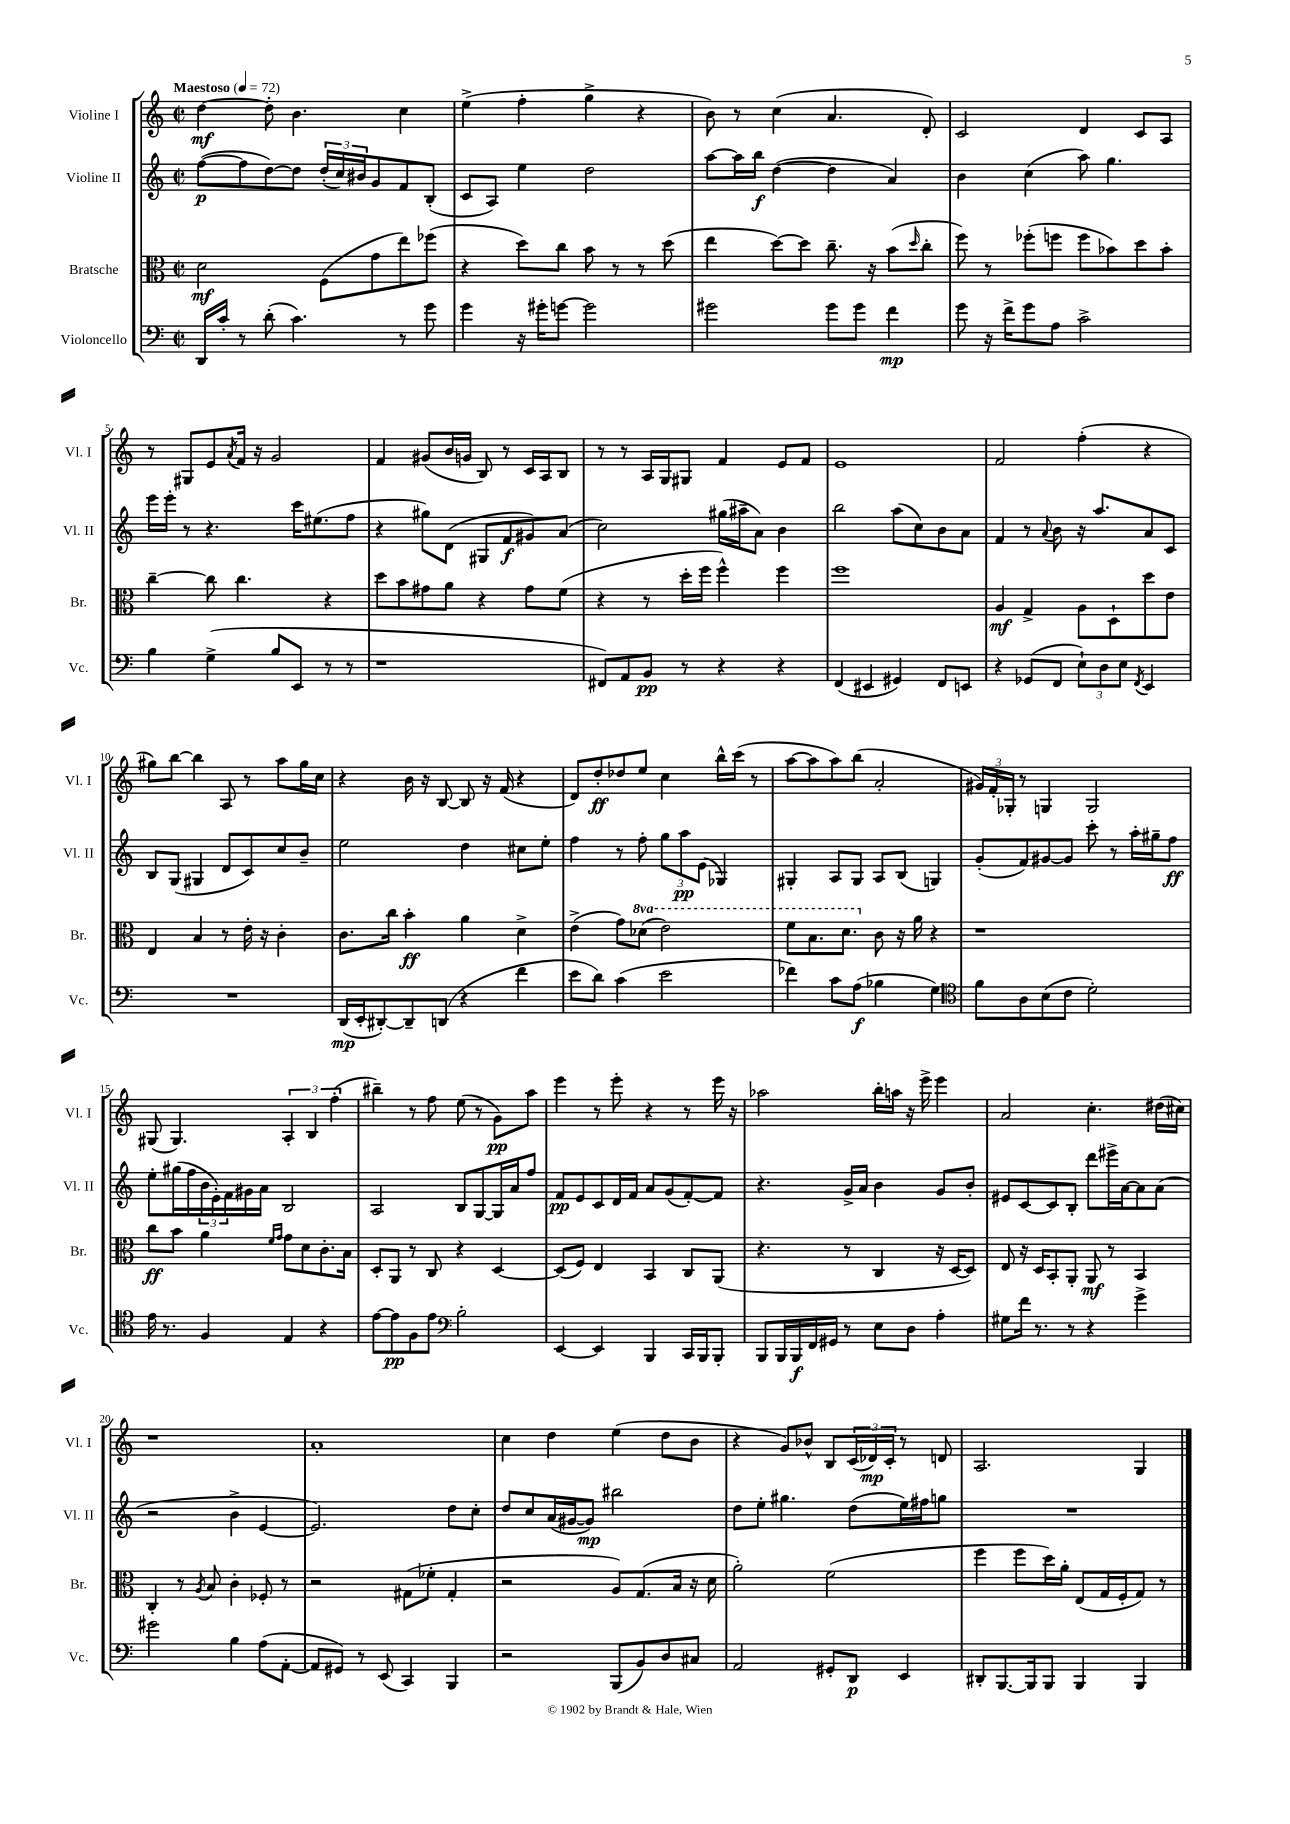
<<
\new StaffGroup <<
\new Staff = "s0" \with { instrumentName = "Violine I" shortInstrumentName = "Vl. I" } {
    \clef treble \key c \major \defaultTimeSignature \time 2/2 \tempo "Maestoso" 4 = 72
    d''4~\mf d''8-. b'4. c''4 |
    e''4->( f''4-. g''4-> r4 |
    b'8) r8 c''4( a'4. d'8-.) |
    c'2 d'4 c'8 a8 |
    r8 gis8 e'8 \acciaccatura { a'8 } f'16 r16 g'2 |
    f'4 gis'8( b'16 g'16 b8) r8 c'16 a16 b8 |
    r8 r8 a16 g16 gis8 f'4 e'8 f'8 |
    e'1 |
    f'2 f''4-.( r4 |
    gis''8) b''8~ b''4 a8 r8 a''8 gis''16 c''16 |
    r4 b'16 r16 b8~ b8 r16 f'16( r4 |
    d'8) d''8-.\ff des''8 e''8 c''4 b''16-^ c'''16( r8 |
    a''8~ a''8 a''8) b''8( a'2-. |
    \tuplet 3/2 { gis'16) f'16-. ges16-. } r8 g4 g2 |
    gis8( gis4.) \tuplet 3/2 { a4-. b4 f''4-.( } |
    bis''4--) r8 f''8 e''8( r8 g'8\pp) a''8 |
    e'''4 r8 e'''8-. r4 r8 e'''16 r16 |
    aes''2 b''16-. a''16 r16 e'''16-> e'''4 |
    a'2 c''4.-. dis''16( cis''16) |
    r1 |
    a'1-. |
    c''4 d''4 e''4( d''8 b'8 |
    r4 g'8) bes'8-^ b8 \tuplet 3/2 { c'16( des'16\mp) c'16-. } r8 d'8 |
    a2. g4 \bar "|." |
}
\new Staff = "s1" \with { instrumentName = "Violine II" shortInstrumentName = "Vl. II" } {
    \clef treble \key c \major \defaultTimeSignature \time 2/2
    f''8~\p( f''8 d''8~) d''8 \tuplet 3/2 { d''16-.( c''16) bis'16 } g'8 f'8 b8-.( |
    c'8 a8) e''4 d''2 |
    a''8~ a''16 b''16\f d''4~( d''4 a'4) |
    b'4 c''4( a''8) g''4. |
    e'''16 e'''16-. r8 r4. c'''16 eis''8.( f''8 |
    r4 gis''8) d'8( gis8 f'8\f gis'8) a'8( |
    c''2) gis''16( ais''16-- a'8) b'4 |
    b''2 a''8( c''8) b'8 a'8 |
    f'4 r8 \appoggiatura { a'8 } b'8 r16 a''8. a'8 c'8 |
    b8 g8( gis4 d'8 c'8) c''8 b'8-- |
    e''2 d''4 cis''8 e''8-. |
    f''4 r8 f''8-. \tuplet 3/2 { g''8 a''8\pp e'8( } ges4) |
    gis4-. a8 gis8 a8 b8( g4) |
    g'8-.( f'8) gis'8~ gis'8 c'''8-. r8 a''16-. gis''16-- f''8\ff |
    e''8-. gis''16( f''16 \tuplet 3/2 { b'16 e'16-.) f'16 } gis'16 a'16 b2 |
    a2 b8 g8~ g16 a'16 f''8 |
    f'8\pp e'8 c'8 d'16 f'16 a'8 g'8( f'8~-.) f'8 |
    r4. g'16-> a'16 b'4 g'8 b'8-. |
    eis'8 c'8~ c'8 b8-. d'''8 eis'''16-> a'16~ a'8 a'8( |
    r2 b'4-> e'4~ |
    e'2.) d''8 c''8-. |
    d''8 c''8 a'16( gis'16~ gis'8\mp) bis''2 |
    d''8 e''8-. gis''4. d''8( e''16) fis''16 g''8 |
    R1 \bar "|." |
}
\new Staff = "s2" \with { instrumentName = "Bratsche" shortInstrumentName = "Br." } {
    \clef alto \key c \major \defaultTimeSignature \time 2/2 \set Staff.ottavationMarkups = #ottavation-simple-ordinals
    d'2\mf f8( g'8 e''8) fes''8( |
    r4 d''8) c''8 b'8 r8 r8 d''8( |
    e''4 d''8~) d''8 c''8.-- r16 b'8( \grace { d''16 } c''8-. |
    f''8) r8 fes''8-.( f''8 f''8 bes'8) d''8 bes'8-. |
    c''4~-- c''8 c''4. r4 |
    d''8 b'8 gis'8 a'8 r4 gis'8 f'8( |
    r4 r8 d''16-. f''16 f''4-^) f''4 |
    f''1 |
    a4\mf g4-> a8 d8-! d''8 e'8 |
    e4 b4 r8 e'16-. r16 c'4-. |
    c'8. c''16 b'4-.\ff a'4 d'4-> |
    e'4->( g'8) \ottava #1 des''8( e''2) |
    f''8 b'8. d''8. \ottava #0 c'8 r16 a'16 r4 |
    r1 |
    c''8\ff b'8 a'4 \grace { f'16 g'16 } g'8 d'8 c'8.-. b16 |
    d8-. a,8 r8 c8 r4 d4~ |
    d8( f8) e4 b,4 c8 a,8( |
    r4. r8 c4 r16 d16~ d8) |
    e8 r16 d16 b,8-. a,8-. a,8\mf r8 b,4 |
    c4-. r8 \acciaccatura { a8 } b8 c'4-. fes8-. r8 |
    r2 gis8( fes'8-. gis4-. |
    r2 a8) g8.( b16 r16 d'16 |
    a'2-.) f'2( |
    f''4 f''8 d''16) a'16-. e8( g16 f16-. g8) r8 \bar "|." |
}
\new Staff = "s3" \with { instrumentName = "Violoncello" shortInstrumentName = "Vc." } {
    \clef bass \key c \major \defaultTimeSignature \time 2/2
    d,16 c'16-. r8 d'8-.( c'4.) r8 g'8 |
    g'4 r16 gis'16-. g'8~ g'2 |
    gis'2 gis'8 gis'8 f'4\mp |
    g'8 r16 f'16-> g'8 a8 c'2-> |
    b4 g4->( b8 e,8 r8 r8 |
    r1 |
    fis,8) a,8 b,8\pp r8 r4 r4 |
    f,4( eis,4 gis,4) f,8 e,8 |
    r4 ges,8( f,8 \tuplet 3/2 { e8-!) d8 e8 } \acciaccatura { f,8 } e,4 |
    R1 |
    d,16\mp( e,16-. dis,8~-.) dis,8-- d,8( r4 f'4 |
    e'8 d'8) c'4( e'2 |
    fes'4) c'8 a8\f( bes4 g4) |
    \clef tenor f'8 a8 b8( c'8 d'2-.) |
    e'16 r8. f4 e4 r4 |
    e'8~ e'8\pp f8 e'8 \clef bass b2-. |
    e,4~ e,4 b,,4 c,16 b,,16 b,,8-. |
    b,,8 b,,16 b,,16\f f,16 gis,16 r8 e8 d8 a4-. |
    gis8 f'16 r8. r8 r4 g'4-> |
    gis'2 b4 a8( a,8~-. |
    a,8 gis,8) r8 e,8( c,4) b,,4 |
    r2 b,,8( b,8) d8 cis8 |
    a,2 gis,8-. d,8\p e,4 |
    dis,8-. b,,8.~ b,,16 b,,8 b,,4 b,,4 \bar "|." |
}
>>
>>
